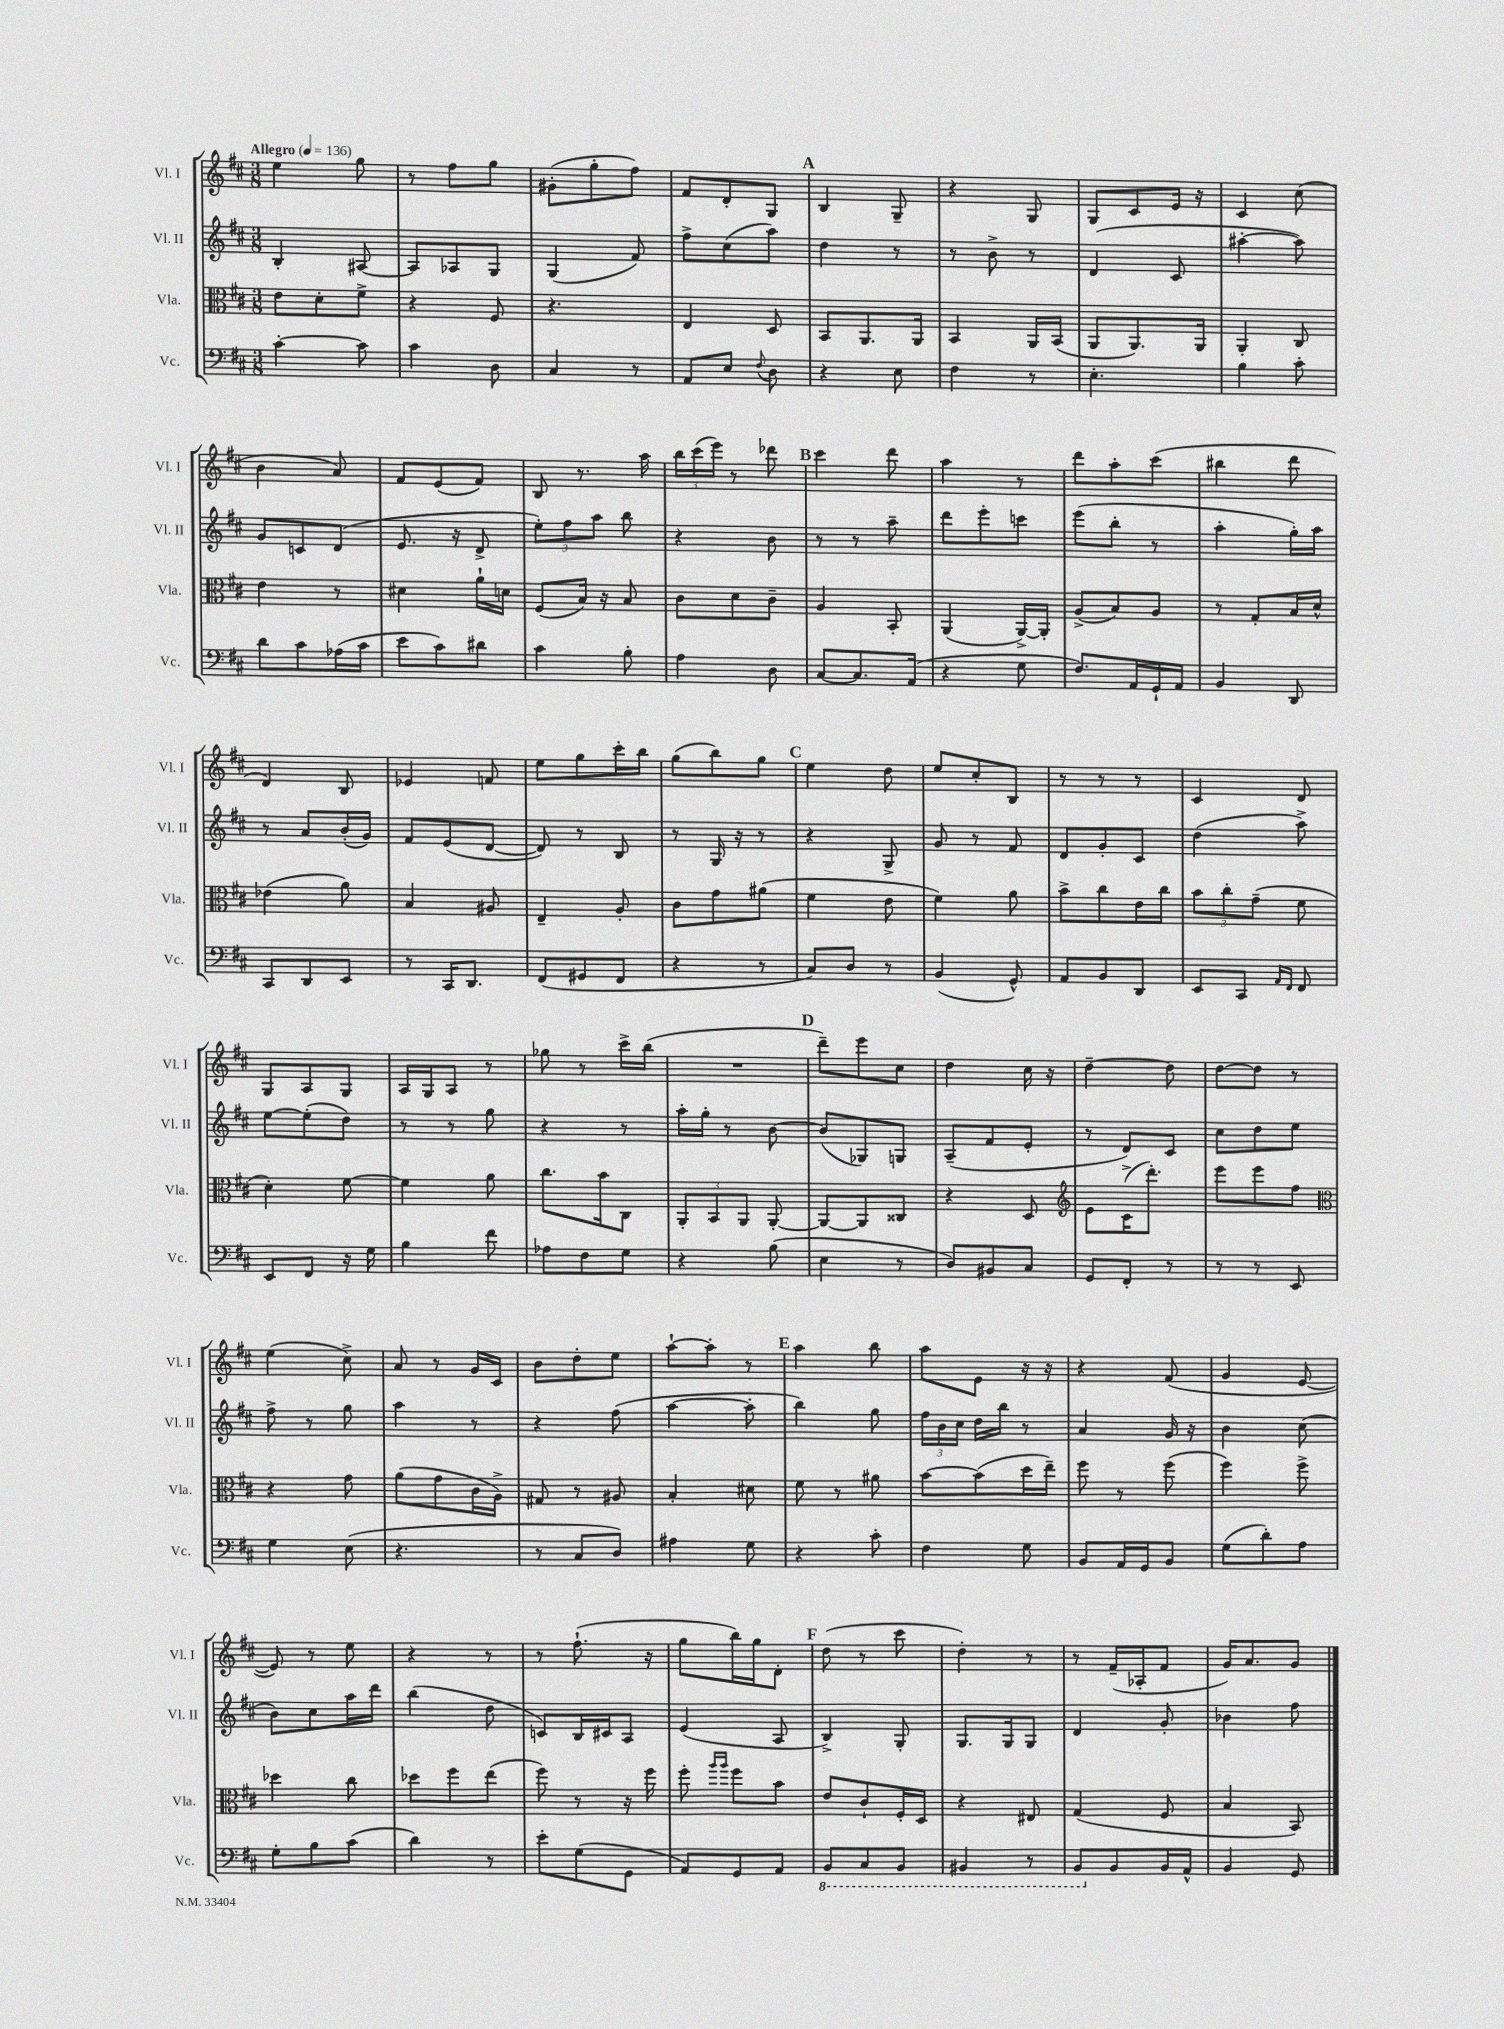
<<
\new StaffGroup <<
\new Staff = "s0" \with { instrumentName = "Vl. I" shortInstrumentName = "Vl. I" } {
    \clef treble \key d \major \numericTimeSignature \time 3/8 \tempo "Allegro" 4 = 136
    \autoBeamOff e''4 g''8 |
    r8 fis''8[ g''8] |
    gis'8[-.( g''8-. fis''8]) |
    fis'8[ d'8-. g8] |
    \mark \markup { \bold "A" } b4 g8-- |
    r4 g8 |
    g8[ cis'8 e'16] r16 |
    cis'4 cis''8( |
    b'4 a'8) |
    fis'8[ e'8( fis'8]) |
    b8 r8. a''16 |
    \tuplet 3/2 { b''16[ cis'''16( e'''16]) } r8 des'''8 |
    \mark \markup { \bold "B" } cis'''4 d'''8 |
    a''4 r8 |
    d'''8[ a''8-. cis'''8]( |
    bis''4 d'''8 |
    d'4) b8 |
    ees'4 f'8 |
    e''8[ g''8 cis'''16-. b''16] |
    g''8[( b''8) g''8] |
    \mark \markup { \bold "C" } e''4 d''8 |
    e''8[ cis''8-. b8] |
    r8 r8 r8 |
    cis'4 d'8 |
    g8[ a8 g8] |
    a16[ g16 a8] r8 |
    ges''8 r8 cis'''16[-> b''16]( |
    R4. |
    \mark \markup { \bold "D" } d'''8[--) e'''8 cis''8] |
    d''4 cis''16 r16 |
    d''4~-- d''8 |
    d''8[~ d''8] r8 |
    e''4( cis''8->) |
    a'8 r8 g'16[ cis'16] |
    b'8[ d''8-. e''8] |
    a''8[~-! a''8]-. r8 |
    \mark \markup { \bold "E" } a''4 b''8 |
    a''8[ e'8] r16 r16 |
    r4 fis'8( |
    g'4 e'8~ |
    e'8) r8 e''8 |
    r4 r8 |
    r8 fis''8.-!( r16 |
    g''8[ b''16) g''16 d'8]-. |
    \mark \markup { \bold "F" } d''8( r8 cis'''8 |
    d''4-.) r8 |
    r8 fis'16[--( aes16-. fis'8] |
    g'16[) a'8. g'8] \bar "|." |
}
\new Staff = "s1" \with { instrumentName = "Vl. II" shortInstrumentName = "Vl. II" } {
    \clef treble \key d \major \numericTimeSignature \time 3/8
    \autoBeamOff b4-. ais8~ |
    ais8[ aes8 g8] |
    g4( fis'8) |
    fis''8[-> cis''8( a''8]) |
    \mark \markup { \bold "A" } d''4 r8 |
    r8 b'8-> r8 |
    d'4( cis'8 |
    ais''4~-. ais''8) |
    g'8[ c'8 d'8]( |
    e'8. r16 d'8-> |
    \tuplet 3/2 { e''8[-.) fis''8 a''8] } b''8 |
    r4 b'8 |
    \mark \markup { \bold "B" } r8 r8 a''8-- |
    d'''8[ e'''8-. c'''8] |
    e'''8[( b''8]-. r8 |
    a''4-. g''16[-.) a''16] |
    r8 a'8[ b'16-.( g'16]) |
    fis'8[ e'8( d'8]~ |
    d'8) r8 b8 |
    r8 g16 r16 r8 |
    \mark \markup { \bold "C" } r4 g8-> |
    g'8 r8 fis'8 |
    d'8[ g'8-. cis'8] |
    d''4( a''8->) |
    e''8[~ e''8-.( d''8]) |
    r8 r8 g''8 |
    r4 r8 |
    a''16[-. g''16]-. r8 b'8~ |
    \mark \markup { \bold "D" } b'8[( ges8) g8] |
    a8[--( fis'8 e'8]-. |
    r8 d'8[) cis'8] |
    cis''8[ d''8 e''8] |
    fis''8-> r8 g''8 |
    a''4 r8 |
    r4 fis''8( |
    a''4~ a''8-. |
    \mark \markup { \bold "E" } b''4) g''8 |
    \tuplet 3/2 { fis''16[ b'16 cis''16] } d''16[ b''16] r8 |
    a'4 g'16 r16 |
    b'4 cis''8( |
    b'8[) cis''8 a''16 d'''16] |
    b''4( d''8 |
    c'8[) b16 cis'16 a8] |
    e'4( a8 |
    \mark \markup { \bold "F" } b4->) g8-. |
    g8.[ g16 g8] |
    d'4 g'8-. |
    bes'4 fis''8 \bar "|." |
}
\new Staff = "s2" \with { instrumentName = "Vla." shortInstrumentName = "Vla." } {
    \clef alto \key d \major \numericTimeSignature \time 3/8
    \autoBeamOff e'8[ d'8-. fis'8]-> |
    r4 fis8 |
    r4. |
    e4 d8 |
    \mark \markup { \bold "A" } b,8[ a,8. a,16] |
    b,4 a,16[ b,16]( |
    a,8[ a,8.) a,16] |
    a,4-. cis8 |
    e'4 r8 |
    dis'4 a'16[-! d'16] |
    fis8[( b16]) r16 b8 |
    cis'8[ d'8 cis'8]-- |
    \mark \markup { \bold "B" } a4 b,8-. |
    a,4( a,16[~->) a,16]-. |
    a8[->( b8) a8] |
    r8 g8[-. b16 d'16]-^ |
    ees'4( a'8) |
    b4 ais8 |
    e4-- a8-. |
    cis'8[ g'8 ais'8]( |
    \mark \markup { \bold "C" } fis'4 e'8 |
    fis'4) a'8 |
    b'8[-> cis''8 e'16 cis''16] |
    \tuplet 3/2 { b'8[ cis''8-. g'8]--( } fis'8 |
    d'4-.) fis'8~ |
    fis'4 a'8 |
    cis''8.[ b'16 cis8] |
    \tuplet 3/2 { a,8[-. b,8 a,8] } a,8~-. |
    \mark \markup { \bold "D" } a,8[~ a,8 cisis8] |
    r4 d8 |
    \clef treble e'8[ cis'16->( d'''8.]-.) |
    e'''8[ e'''8 fis''8] |
    \clef alto r4 g'8 |
    a'8[( g'8 cis'16 a16]->) |
    gis8 r8 ais8 |
    b4-. dis'8 |
    \mark \markup { \bold "E" } fis'8 r8 ais'8 |
    b'8[~ b'8( d''16 e''16]--) |
    fis''8 r8 fis''8( |
    fis''4) fis''8-> |
    des''4 cis''8 |
    des''8[ fis''8 e''8]( |
    fis''8) r8 r16 fis''16 |
    fis''8-. \grace { a''16[ a''16] } fis''8[ b'8] |
    \mark \markup { \bold "F" } e'8[ cis'8-! fis16-. d16] |
    r4 eis8 |
    g4( fis8 |
    b4 b,8) \bar "|." |
}
\new Staff = "s3" \with { instrumentName = "Vc." shortInstrumentName = "Vc." } {
    \clef bass \key d \major \numericTimeSignature \time 3/8
    \autoBeamOff cis'4~-. cis'8 |
    cis'4 d8 |
    cis4 r8 |
    a,8[ e8] \appoggiatura { fis8 } d8 |
    \mark \markup { \bold "A" } r4 e8 |
    fis4 r8 |
    e4.-. |
    b4 cis'8-. |
    d'8[ cis'8 aes16( cis'16] |
    e'8[ cis'8) dis'8] |
    cis'4 b8-. |
    a4 d8 |
    \mark \markup { \bold "B" } cis8[~ cis8. a,16]( |
    r4 g8 |
    fis8.[) a,16 g,16-! a,16] |
    b,4 d,8 |
    cis,8[ d,8 e,8] |
    r8 cis,16[ d,8.] |
    fis,8[( gis,8 fis,8] |
    r4 r8 |
    \mark \markup { \bold "C" } cis8[) d8] r8 |
    b,4( g,8-^) |
    a,8[ b,8 d,8] |
    e,8[ cis,8] \grace { a,16[ fis,16] } fis,8 |
    e,8[ fis,8] r16 g16 |
    b4 fis'8 |
    aes8[ fis8 g8] |
    r4 b8( |
    \mark \markup { \bold "D" } e4 r8 |
    d8[) bis,8 cis8] |
    g,8[ fis,8]-. r8 |
    r8 r8 e,8 |
    g4 e8( |
    r4. |
    r8 cis8[ d8]) |
    ais4 g8 |
    \mark \markup { \bold "E" } r4 cis'8-. |
    fis4 g8 |
    b,8[ a,16 g,16 b,8] |
    g8[( d'8-.) a8] |
    g8[-. b8 cis'8]( |
    d'4) r8 |
    e'8[-. g8( g,8] |
    a,8[) g,8 a,8] |
    \mark \markup { \bold "F" } \ottava #-1 b,,8[ cis,8 b,,8] |
    bis,,4 r8 |
    b,,8[ \ottava #0 b,8 b,16 a,16]-^ |
    b,4 g,8 \bar "|." |
}
>>
>>
\layout { \context { \Score \remove "Bar_number_engraver" } }
